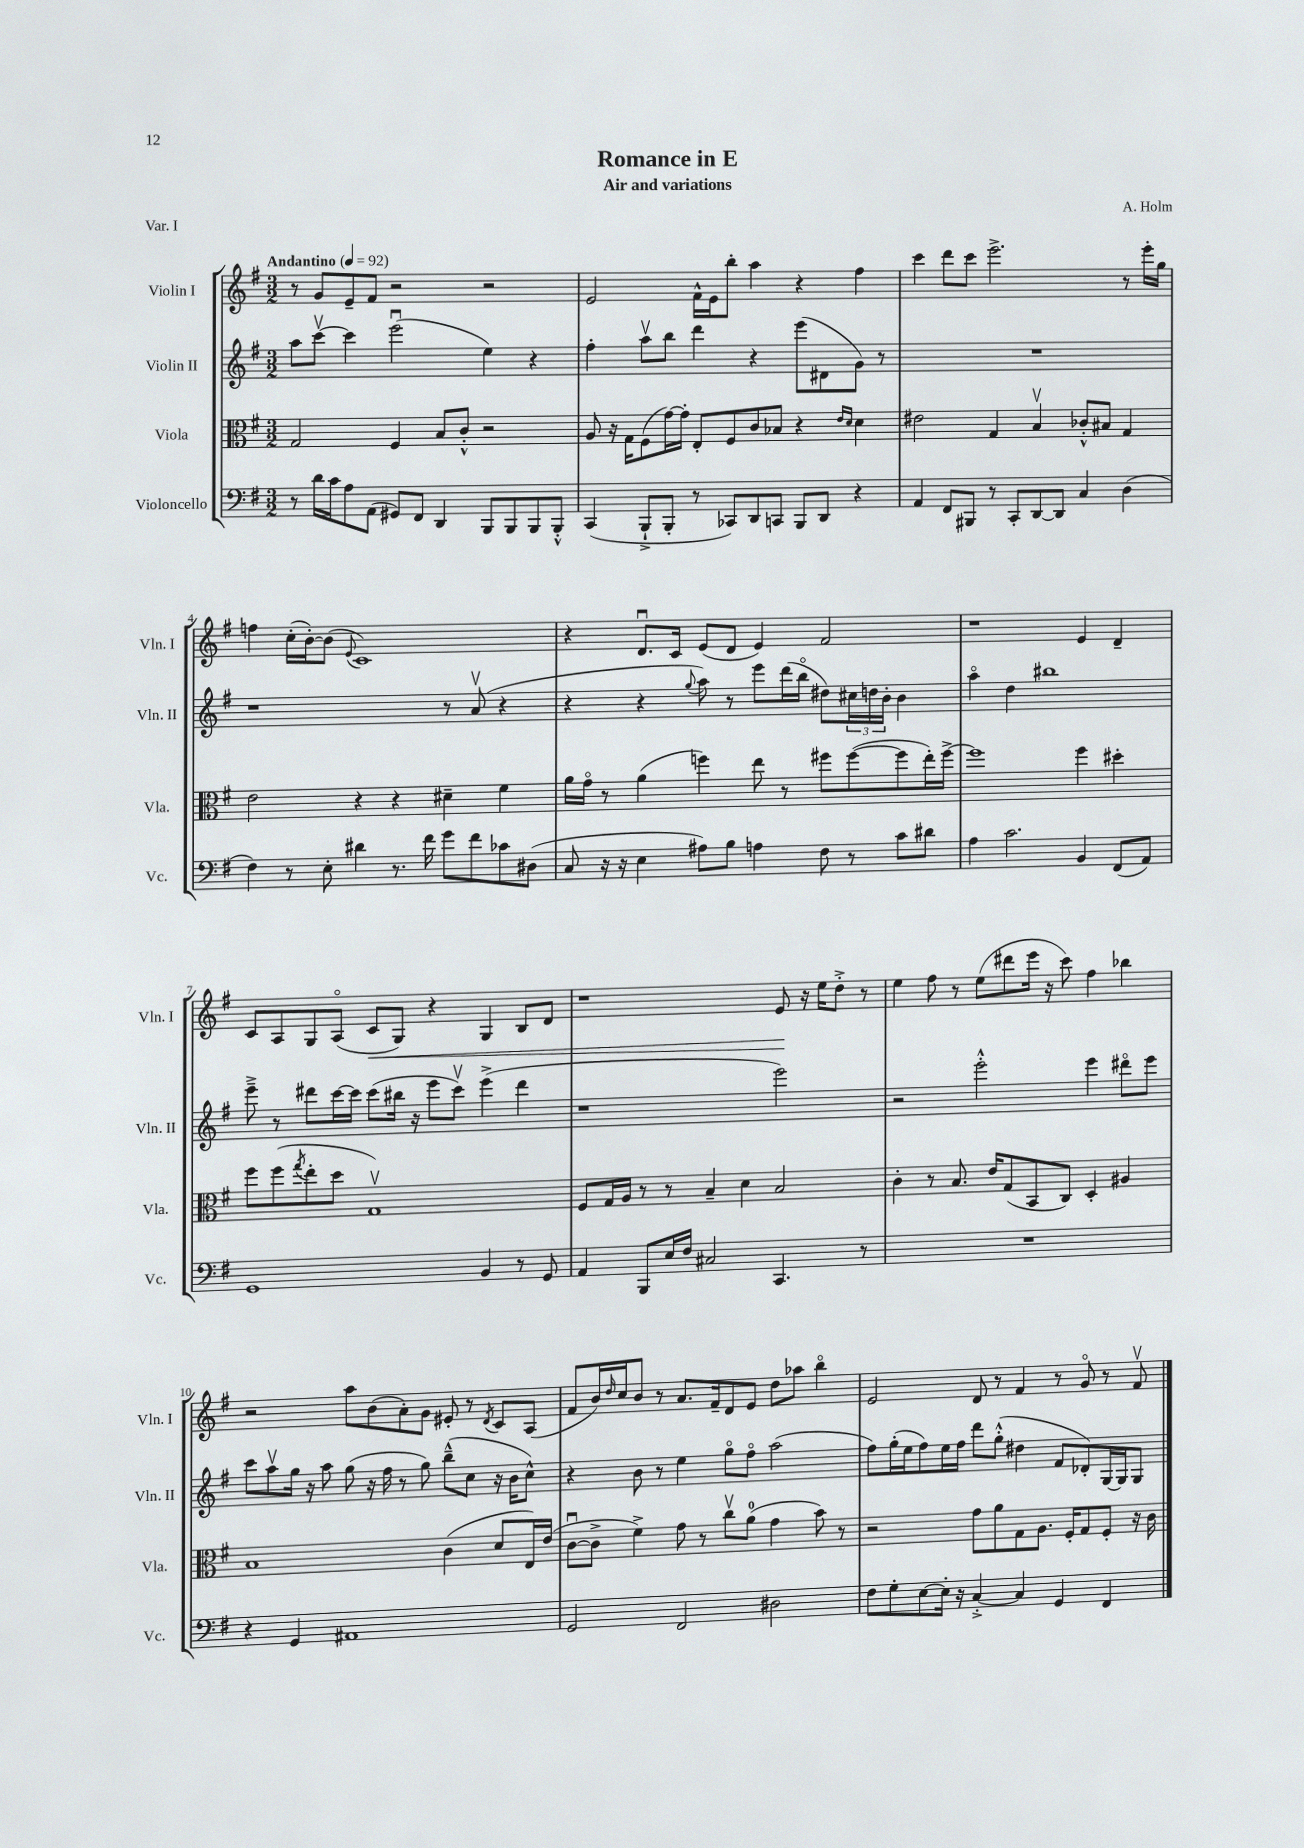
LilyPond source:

\header { title = "Romance in E" composer = "A. Holm" subtitle = "Air and variations" piece = "Var. I" }
<<
\new StaffGroup <<
\new Staff = "s0" \with { instrumentName = "Violin I" shortInstrumentName = "Vln. I" } {
    \clef treble \key g \major \numericTimeSignature \time 3/2 \tempo "Andantino" 4 = 92
    r8 g'8 e'8-- fis'8 r2 r2 |
    e'2 fis'16-^ e'16 b''8-. a''4 r4 fis''4 |
    c'''4 d'''8 c'''8 e'''2.-> r8 e'''16-. g''16 |
    f''4 c''16-.( b'16~-.) b'8( \appoggiatura { e'8 } c'1) |
    r4 d'8.\downbow c'16 e'8( d'8 e'4) fis'2 |
    r1 e'4 d'4-- |
    c'8 a8 g8 a8\flageolet( c'8\< g8) r4 g4 b8 d'8 |
    r1 e'8\! r16 e''16 d''8-.-> r8 |
    e''4 fis''8 r8 e''8( dis'''8 e'''16 r16 c'''8) fis''4 bes''4 |
    r2 a''8 b'8( a'8-.) g'8 eis'8-. r8 \acciaccatura { d'8 } c'8 a8( |
    fis'8 b'16) \grace { d''16 } c''16 b'8 r8 a'8. fis'16-- d'8 e'8 d''8 aes''8 b''4\flageolet |
    e'2 d'8 r8 fis'4 r8 g'8\flageolet r8 fis'8\upbow \bar "|." |
}
\new Staff = "s1" \with { instrumentName = "Violin II" shortInstrumentName = "Vln. II" } {
    \clef treble \key g \major \numericTimeSignature \time 3/2
    a''8 c'''8~\upbow c'''4 e'''2\downbow( e''4) r4 |
    fis''4-. a''8\upbow b''8 d'''4 r4 e'''8( dis'8 g'8) r8 |
    R1. |
    r1 r8 a'8\upbow( r4 |
    r4 r4 \appoggiatura { g''8 } a''8) r8 e'''8 d'''16( b''16\flageolet dis''8) \tuplet 3/2 { cis''16 d''16 b'16-. } b'4 |
    a''4\flageolet d''4 bis''1 |
    e'''8---> r8 dis'''8 c'''16~ c'''16 c'''8( bis''16 r16 e'''8 c'''8\upbow) e'''4->( dis'''4 |
    r1 e'''2) |
    r2 e'''2-.-^ e'''4 dis'''8\flageolet e'''8 |
    c'''8 a''8\upbow g''16 r16 a''8 g''8( r16 fis''16 r8 g''8) b''8---^( c''8 r16 b'16 c''8-^) |
    r4 b'8 r8 e''4 g''8\flageolet fis''8\flageolet a''2( |
    fis''8) g''16-.( e''16 fis''8) e''16 fis''16 d'''8 g''8-.-^( dis''4 fis'8 des'8-.) g16~ g16 g8 \bar "|." |
}
\new Staff = "s2" \with { instrumentName = "Viola" shortInstrumentName = "Vla." } {
    \clef alto \key g \major \numericTimeSignature \time 3/2
    g2 fis4 b8 c'8-.-^ r2 |
    a8 r16 g16 fis8( g'16~) g'16-. e8-. fis8 c'8 bes8 r4 \grace { e'16 d'16 } d'4 |
    eis'2 g4 b4\upbow ces'8-.-^ bis8 g4 |
    e'2 r4 r4 dis'4-- fis'4 |
    a'16 g'16\flageolet r8 a'4( f''4) e''8 r8 fis''8 fis''8~( fis''8 e''16-.) fis''16~-> |
    fis''1 fis''4 dis''4-. |
    fis''8 fis''8( \acciaccatura { g''8 } e''8-. d''8 g1\upbow) |
    fis8 g16 a16 r8 r8 b4-- d'4 b2 |
    c'4-. r8 b8. e'16 g8( b,8 c8) d4-. ais4 |
    b1 c'4( d'8 e16) e'16( |
    c'8~\downbow c'8-> fis'4->) g'8 r8 c''8\upbow a'8-0( g'4 b'8) r8 |
    r2 g'8 a'8 g8 a8. fis16-. g8 fis8-. r16 c'16 \bar "|." |
}
\new Staff = "s3" \with { instrumentName = "Violoncello" shortInstrumentName = "Vc." } {
    \clef bass \key g \major \numericTimeSignature \time 3/2
    r8 d'16 c'16 a8 a,8( gis,8) fis,8 d,4 b,,8 b,,8 b,,8 b,,8-.-^ |
    c,4( b,,8-!-> b,,8-. r8 ces,8) d,8 c,8 b,,8 d,8 r4 |
    a,4 fis,8 bis,,8 r8 c,8-. d,8~ d,8 c4 d4( |
    fis4) r8 e8-. dis'4 r8. fis'16 g'8 fis'8 ces'8 dis8( |
    c8 r16 r16 e4 ais8) b8 a4 fis8 r8 c'8 dis'8 |
    a4 c'2. b,4 fis,8( a,8) |
    g,1 b,4 r8 g,8 |
    a,4 b,,8 e16 fis16 cis2 c,4. r8 |
    R1. |
    r4 g,4 ais,1 |
    g,2 fis,2 dis2 |
    fis8 g8-. e8~ e16-. r16 c4~-.-> c4 g,4 fis,4 \bar "|." |
}
>>
>>
